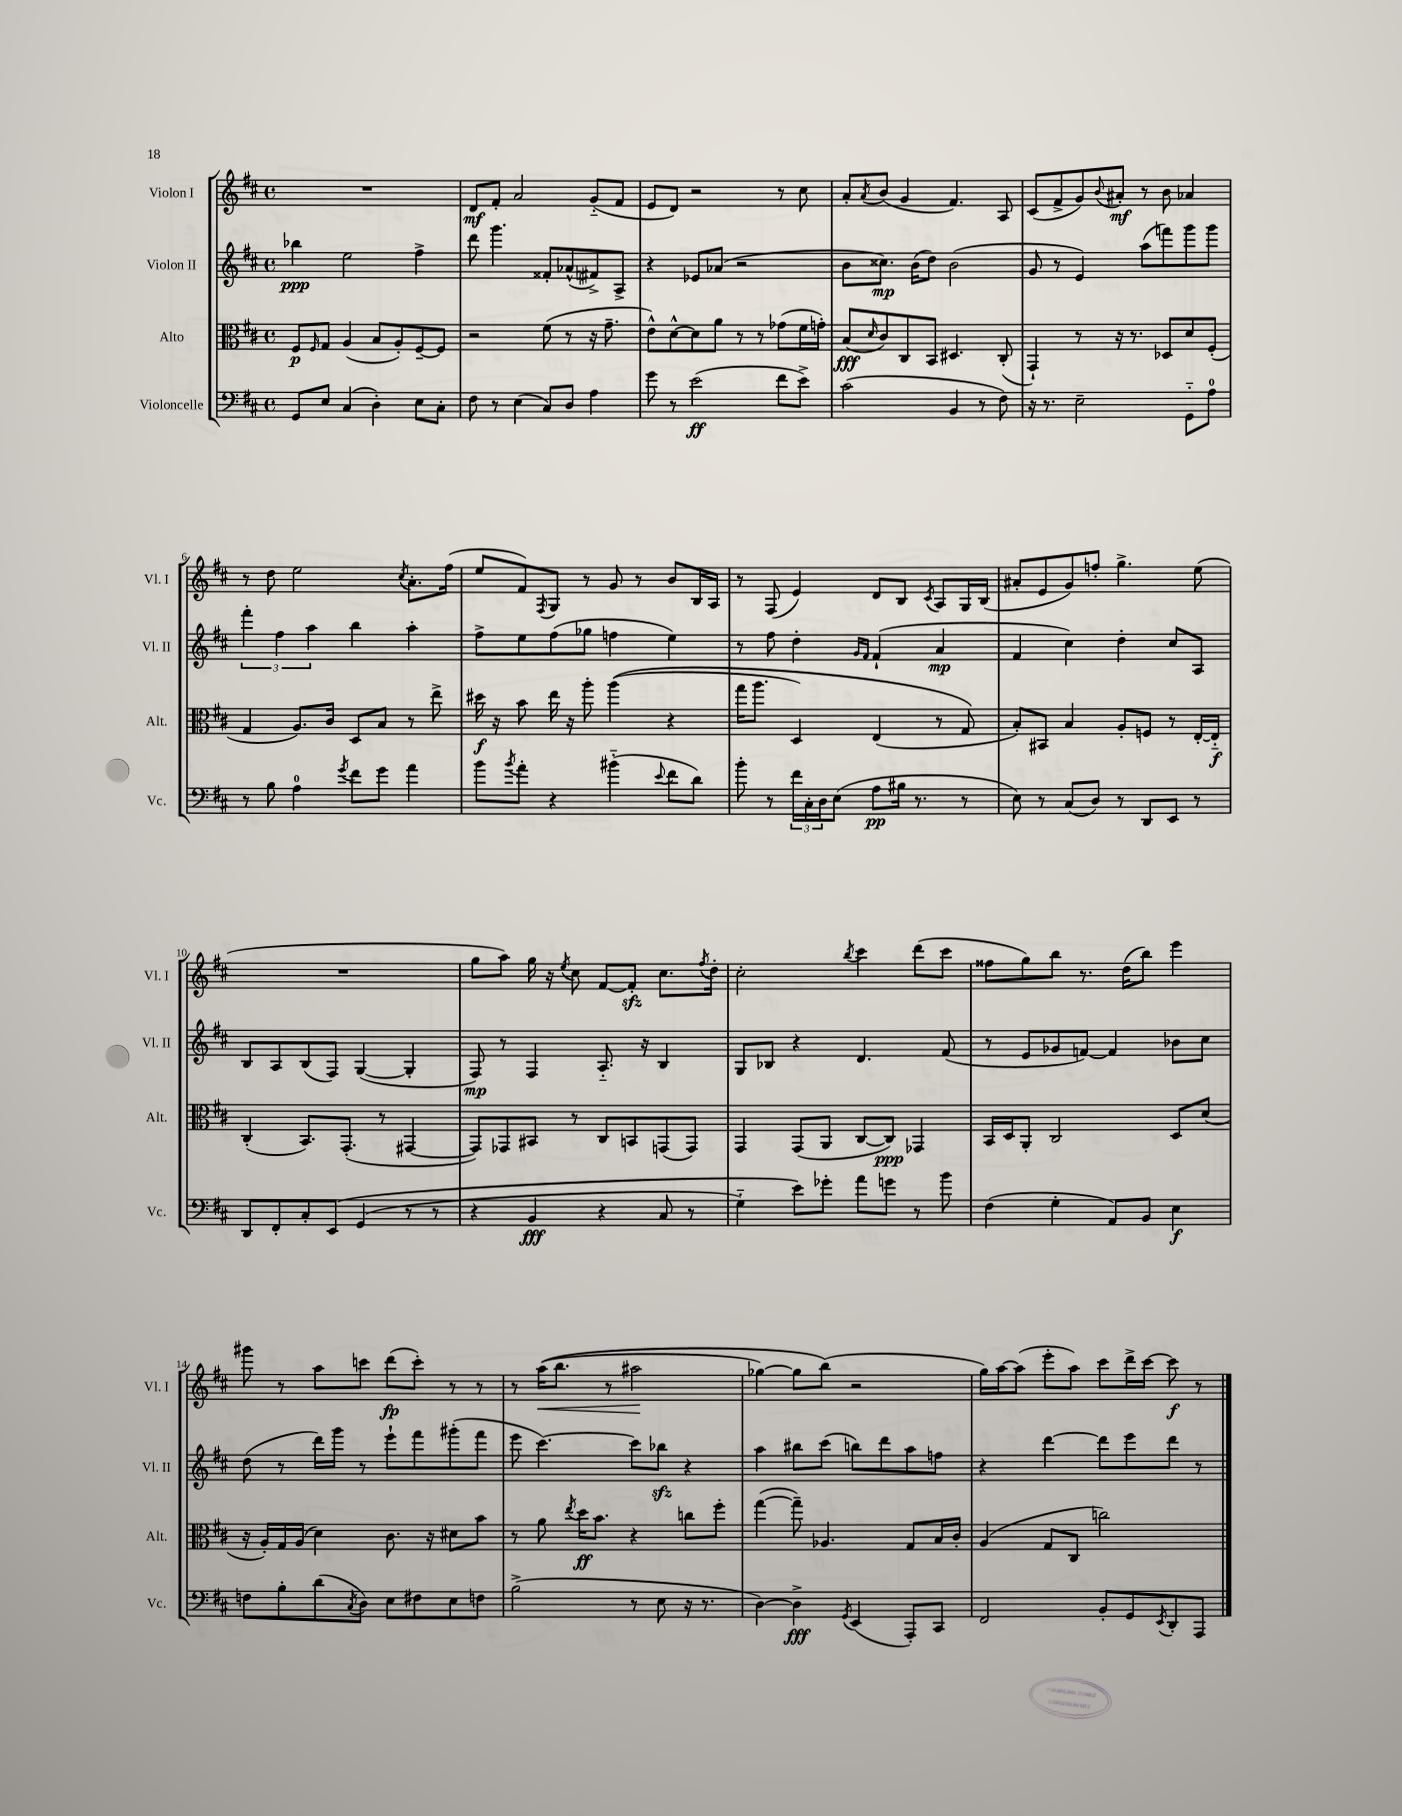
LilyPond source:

<<
\new StaffGroup <<
\new Staff = "s0" \with { instrumentName = "Violon I" shortInstrumentName = "Vl. I" } {
    \clef treble \key d \major \defaultTimeSignature \time 4/4
    R1 |
    d'8\mf fis'8-. a'2 g'8-_( fis'8 |
    e'8 d'8) r2 r8 cis''8 |
    a'8-. \acciaccatura { a'8 } b'8( g'4 fis'4.) a8 |
    cis'8( fis'8-> g'8) \appoggiatura { b'8 } ais'8-.\mf r8 b'8 aes'4 |
    r8 d''8 e''2 \acciaccatura { cis''8 } a'8.-. fis''16( |
    e''8 fis'8) \acciaccatura { fis8 } g8 r8 g'8 r8 b'8 b16 a16 |
    r8 fis8( e'4) d'8 b8 \acciaccatura { cis'8 } a8 g16 b16( |
    ais'8-. e'8 g'8) f''8-. g''4.-> e''8( |
    R1 |
    g''8 a''8) g''16 r16 \acciaccatura { e''8 } cis''8 fis'8~ fis'8-.\sfz cis''8. \acciaccatura { fis''8 } d''16-. |
    cis''2-. \acciaccatura { b''8 } cis'''4 d'''8( cis'''8 |
    fisis''8 g''8) b''8 r8. d''16( b''8) e'''4 |
    gis'''8 r8 a''8 c'''8 d'''8\fp( c'''8-.) r8 r8 |
    r8 a''16\<(\( b''8. r8 ais''2\! |
    ges''4~) ges''8 b''8(\) r2 |
    g''16) a''16~ a''8( e'''8-. a''8) cis'''8 d'''16-> cis'''16~ cis'''8\f r8 \bar "|." |
}
\new Staff = "s1" \with { instrumentName = "Violon II" shortInstrumentName = "Vl. II" } {
    \clef treble \key d \major \defaultTimeSignature \time 4/4
    bes''4\ppp e''2 fis''4-> |
    d'''8 g'''4. fisis'8-. aes'8-^( fis'8->) a8-> |
    r4 ees'8 aes'8( r2 |
    b'8 cisis''8.\mp) b'16( d''8) b'2( |
    g'8 r8 e'4) a''8( f'''8) g'''8 g'''8 |
    \tuplet 3/2 { fis'''4-. fis''4 a''4 } b''4 a''4-. |
    fis''8-> e''8 fis''8( ges''8 f''4 e''4) |
    r8 fis''8 d''4-. \grace { g'16 fis'16 } fis'4-!( a'4\mp |
    fis'4 cis''4) d''4-. cis''8 a8 |
    b8 a8 b8( fis8) g4~( g4-. |
    fis8\mp) r8 fis4 a8.-_ r16 b4 |
    g8 bes8 r4 d'4. fis'8( |
    r8 e'8 ges'8 f'8~) f'4 bes'8 cis''8 |
    d''8( r8 d'''16) g'''16 r8 e'''8-! fis'''8 gis'''8-.( fis'''8 |
    e'''8 cis'''4.~) cis'''8 bes''8\sfz r4 |
    a''4 bis''8 cis'''8( b''8) d'''8 a''8 f''8 |
    r4 d'''4~ d'''8 e'''8 d'''8 r8 \bar "|." |
}
\new Staff = "s2" \with { instrumentName = "Alto" shortInstrumentName = "Alt." } {
    \clef alto \key d \major \defaultTimeSignature \time 4/4
    fis8\p \grace { fis16 } g8 a4( b8 a8-.) fis8~-- fis8 |
    r2 fis'8( r8 r16 g'8.-- |
    e'8-^) d'8~-^ d'8 a'8 r8 r8 ges'8( fis'16 g'16-.) |
    b8\fff( \grace { d'16 } cis'8) cis8 b,8 dis4. cis8-.( |
    g,4-!) r8 r16 r8. des8 d'8 fis8-.( |
    g4 a8.) cis'16 d8 b8 r8 e''8-> |
    dis''16\f r16 b'8 e''16 r16 a''8-. a''4(\( r4 |
    g''16 a''8. d4) e4( r8 g8\) |
    b8-.) bis,8 b4 a8-. f8 r8 e16~-. e16-_\f |
    cis4-.( b,8.) g,8.-.( r8 gis,4~ |
    gis,8) ges,8 bis,8 r8 cis8 b,8 g,8( g,8) |
    g,4 g,8( a,8 cis8~ cis8\ppp) ges,4 |
    b,16 d16 a,8-. cis2 d8 d'8( |
    r16 a16-.) g16 a16( d'4) cis'8. r16 dis'8 b'8 |
    r8 a'8 \acciaccatura { e''8 } d''16\ff b'8. r4 c''8 fis''8-. |
    g''4~( g''8--) aes4. g8 b16 cis'16-. |
    a4( g8 cis8 c''2) \bar "|." |
}
\new Staff = "s3" \with { instrumentName = "Violoncelle" shortInstrumentName = "Vc." } {
    \clef bass \key d \major \defaultTimeSignature \time 4/4
    g,8 e8 cis4( d4-.) e8 cis8-. |
    fis8 r8 e4( cis8) d8 a4 |
    g'8 r8 e'2\ff( fis'8 e'8->) |
    cis'2( b,4 r8 fis8) |
    r16 r8. e2-- g,8-_ a8-0 |
    r8 b8 a4-0 \acciaccatura { g'8 } fis'8 g'8 a'4 |
    b'8 \acciaccatura { b'8 } a'8-. r4 bis'4-_( \appoggiatura { e'8 } fis'8 d'8) |
    b'8-. r8 \tuplet 3/2 { fis'16 cis16-. d16 } e8( a8\pp bis16 r8. r8 |
    e8) r8 cis8( d8) r8 d,8 e,8 r8 |
    d,8 fis,8-. cis8-. e,8\( g,4( r8 r8 |
    r4 b,4\fff r4 cis8 r8 |
    g4-_) e'8\) ges'8-. a'8 g'8 r8 b'8 |
    fis4( g4-. a,8) b,8 e4\f |
    f8 b8-. d'8( \acciaccatura { cis8 } d8) e8 fis8 e8 f8 |
    b2->( r8 e8 r16 r8. |
    d4~) d4->\fff \acciaccatura { g,8 } e,4( a,,8-.) cis,8 |
    fis,2 b,8-. g,8 \acciaccatura { e,8 } d,8-. a,,8 \bar "|." |
}
>>
>>
